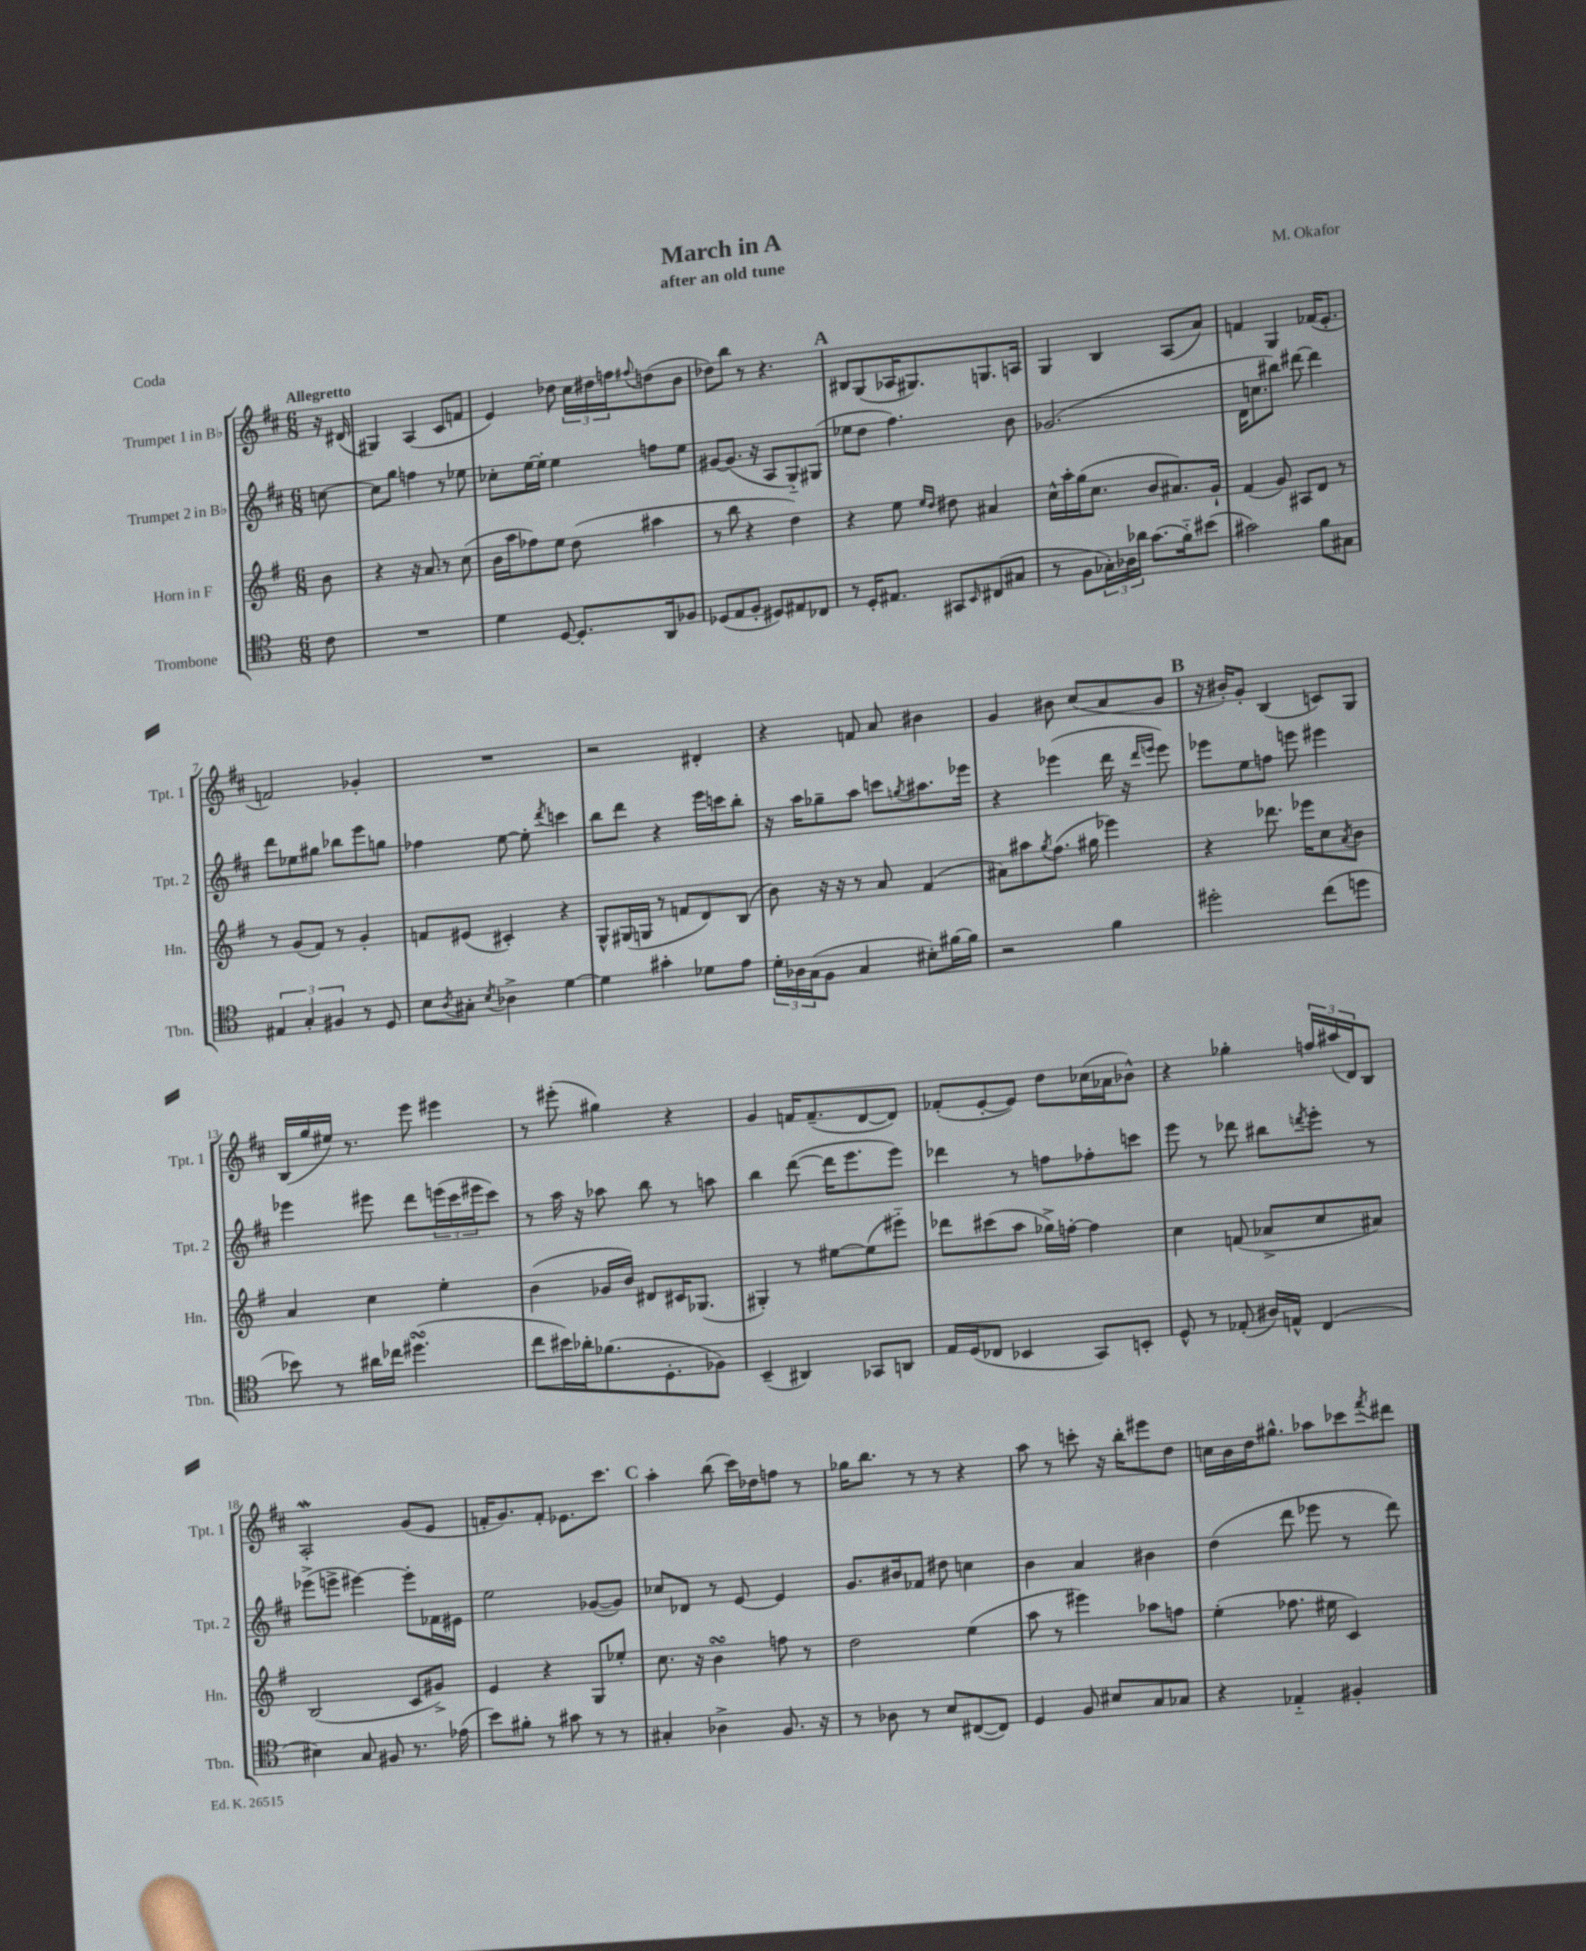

**kern	**kern	**kern	**kern
*staff4	*staff3	*staff2	*staff1
*clefC4	*clefG2	*clefG2	*clefG2
*k[]	*k[f#]	*k[f#c#]	*k[f#c#]
*M6/8	*M6/8	*M6/8	*M6/8
8c	8b	[8cc	16r
.	.	.	(16d#
=	=	=	=
2.r	4r	8cc]	4G#)
.	.	8gg	.
.	16r	4ff	(4A
.	8.a	.	.
.	8r	8r	8c#
.	(8cc	8ee-	8f
=	=	=	=
4d	16b	8cc-'	4e)
.	16aa	.	.
.	8ff-)	[16ee	.
.	.	16ee']	.
[8D	8ee	4ee	8dd-
8.D']	(8dd	.	24cc#
.	.	.	24dd#
.	.	.	24ff
.	.	.	8qqff#
.	4aa#	8ff	(8dd
16AA	.	.	.
8F-	.	8ee	8b
=	=	=	=
(8D-	8r	[8g#	8dd-)
8E	8bb	(8.g#]	8bb
8F'	4r	.	8r
.	.	16r	.
8D#)	.	8A	4.r
8E#	4dd)	8G'~)	.
8C-	.	(8G#	.
=	=	=	=
8r	4r	8ee-	8B#
16D'	.	8dd	(8G
8.E#	.	.	.
.	8ee	4.ff#)	16A-
.	.	.	8.G#)
.	16qqee	.	.
.	16qqdd	.	.
8GG#	8dd#	.	.
16qqBB	.	.	.
(8C#	4a#	.	8.G
8G#	.	8b	.
.	.	.	16A
=	=	=	=
8r	16cc^^	(2.g-	4G
.	16aa'	.	.
8F	(16gg	.	.
.	8.cc	.	.
24G-')	.	.	4B
24A-	.	.	.
24a-	.	.	.
(8.g	8b	.	.
.	8.a#)	.	(8A
16f'~)	.	.	.
(8b#	.	.	8a)
.	16g`	.	.
=	=	=	=
2g#)	(4f#	16d	4f
.	.	8.cc	.
.	8g)	8bb#)	4G
.	8A#	[8ddd#	.
8f	8d	4ddd#]	(16f-
.	.	.	8.e'
8G#	8r	.	.
=	=	=	=
6E#	8r	8ddd	2f)
.	(8g	8ee-	.
6G'	.	.	.
.	8f#)	8gg#	.
6F#	.	.	.
.	8r	8bb-	.
8r	4g'	8eee	4g-'
8D	.	8gg	.
=	=	=	=
8B	8f	4ff-	2.r
8qA	.	.	.
8G#'	(8e#	.	.
8qB	.	.	.
4A-^	4c#')	[8ee	.
.	.	8ee']	.
.	.	8qddd	.
[4d	4r	4ccc	.
=	=	=	=
4d]	8G^^	8bb	2r
.	(16G#	8ddd	.
.	16G	.	.
4g#'	8r	4r	.
.	8f	.	.
8d-	8d)	16eee	4d#'
.	.	16ccc	.
8e	(8B	8bb'	.
=	=	=	=
24d'	8b)	16r	4r
24A-	.	.	.
.	.	16aa	.
(24G	.	.	.
8F	16r	8gg-~	.
.	16r	.	.
4G	8r	8aa	8f
.	8a	8ccc	8a
.	.	8qgg	.
8B#')	(4f#	8.aa#	4b#
[16f#	.	.	.
16f#]	.	16eee-	.
=	=	=	=
2r	8a#)	4r	4g
.	8aa#	.	.
.	8qgg	.	.
.	(8.ff#	(4eee-	8b#
.	.	.	(8cc#
.	16gg#	.	.
4f	4eee-)	16ddd	8a
.	.	16r	.
.	.	16qqddd	.
.	.	16qqeee	.
.	.	8eee)	8g
=	=	=	=
2dd#'	4r	8eee-	16r
.	.	.	16b#')
.	.	8ee	8g'
.	8.ddd-	8ff	(4B
.	.	8eee	.
.	16eee-	.	.
(8cc	8cc	4eee#	8c)
.	8qa	.	.
8dd	8b	.	8G
=	=	=	=
8b-)	4a	4eee-	(16B
.	.	.	16gg
8r	.	.	16ee#)
.	.	.	8.r
16a#	4cc	8eee#	.
16cc-	.	.	.
(4.dd#	.	8ddd	8eee
.	4ee'	(24eee	4eee#
.	.	24ccc#	.
.	.	24eee#	.
.	.	8ccc#)	.
=	=	=	=
8cc	(4b	8r	8r
16b#)	.	16aa	(8eee#'
16a-'	.	16r	.
(8.f-	16g-	8aa-	4gg#)
.	16b)	.	.
.	8d#	8bb	.
8.D'	.	.	.
.	16c#	8r	4r
.	(8.G-	.	.
8F-)	.	8aa	.
=	=	=	=
(4BB~	4G#')	4bb	4g
4AA#)	8r	([8ddd	16f
.	.	.	(8.f~
.	[8ee#	16ddd]	.
.	.	8.eee	.
8GG-	(8ee#]	.	[8d
8AA	8eee#'~)	8eee)	8d])
=	=	=	=
16E	8ddd-	4ddd-	(8f-'
(16D	.	.	.
8C-	(8ccc#	.	[8e'
4BB-	8aa	8r	8e])
.	16gg-^)	8ff	8dd
.	[16ff'	.	.
8GG)	4ff]	8ff-'	(16cc-
.	.	.	16a-
8BB'	.	8ccc	8b-^^)
=	=	=	=
8D^^	4cc	8eee	4r
8r	.	8r	.
(8E-'	(8f	8ddd-	4gg-'
16A#)	8a-^	8bb#	.
16E^^	.	.	.
.	.	8qddd	.
(4C	8cc	8eee'	24ff
.	.	.	(24aa#
.	.	.	24d)
.	8a#)	8r	8B
=	=	=	=
4B#)	(2B	(8eee-^	2A'
.	.	8eee^	.
8G	.	[4eee#)	.
8F#	.	.	.
8.r	8c	8eee#']	(8g
.	8g#^)	16f-	8e
(16e-	.	16e#	.
=	=	=	=
8b)	4e	2ee	16f'
.	.	.	8.g)
8f#'	.	.	.
8r	4r	.	8f'
8g#	.	.	8.e-
8r	8G	([8g-	.
.	.	.	8.ccc#
8r	8ee-'	8g-])	.
=	=	=	=
4G#'	8.cc	8cc-	4aa'
.	.	8d-	.
.	16r	.	.
4A-^	4b	8r	(8bb
.	.	[8e	16ccc#)
.	.	.	16dd-
8.F	8ff	4e]	8ff
.	8r	.	8r
16r	.	.	.
=	=	=	=
8r	2dd	8.g	16gg-
.	.	.	8.bb
8A-	.	.	.
.	.	16b#	.
8r	.	8f-	8r
8B	.	8dd#	8r
([8C#	(4ee	4cc	4r
8C#])	.	.	.
=	=	=	=
4D	8aa	4b	8aa
.	8r	.	8r
8F	4eee#)	4a	8ccc'
8B#	.	.	16r
.	.	.	16bb'
8G	8aa-	4b#	8eee#
8G-	8ff	.	8dd
=	=	=	=
4r	(4ee'	(4dd	16cc
.	.	.	16b
.	.	.	16dd
.	.	.	8.gg#^^
4E-'~	8.ff-	8ddd	.
.	.	8eee-	8aa-
.	16ee#	.	.
4F#'	4c)	8r	8ccc-
.	.	.	8qfff#
.	.	8ddd)	8ddd#
==	==	==	==
*-	*-	*-	*-
